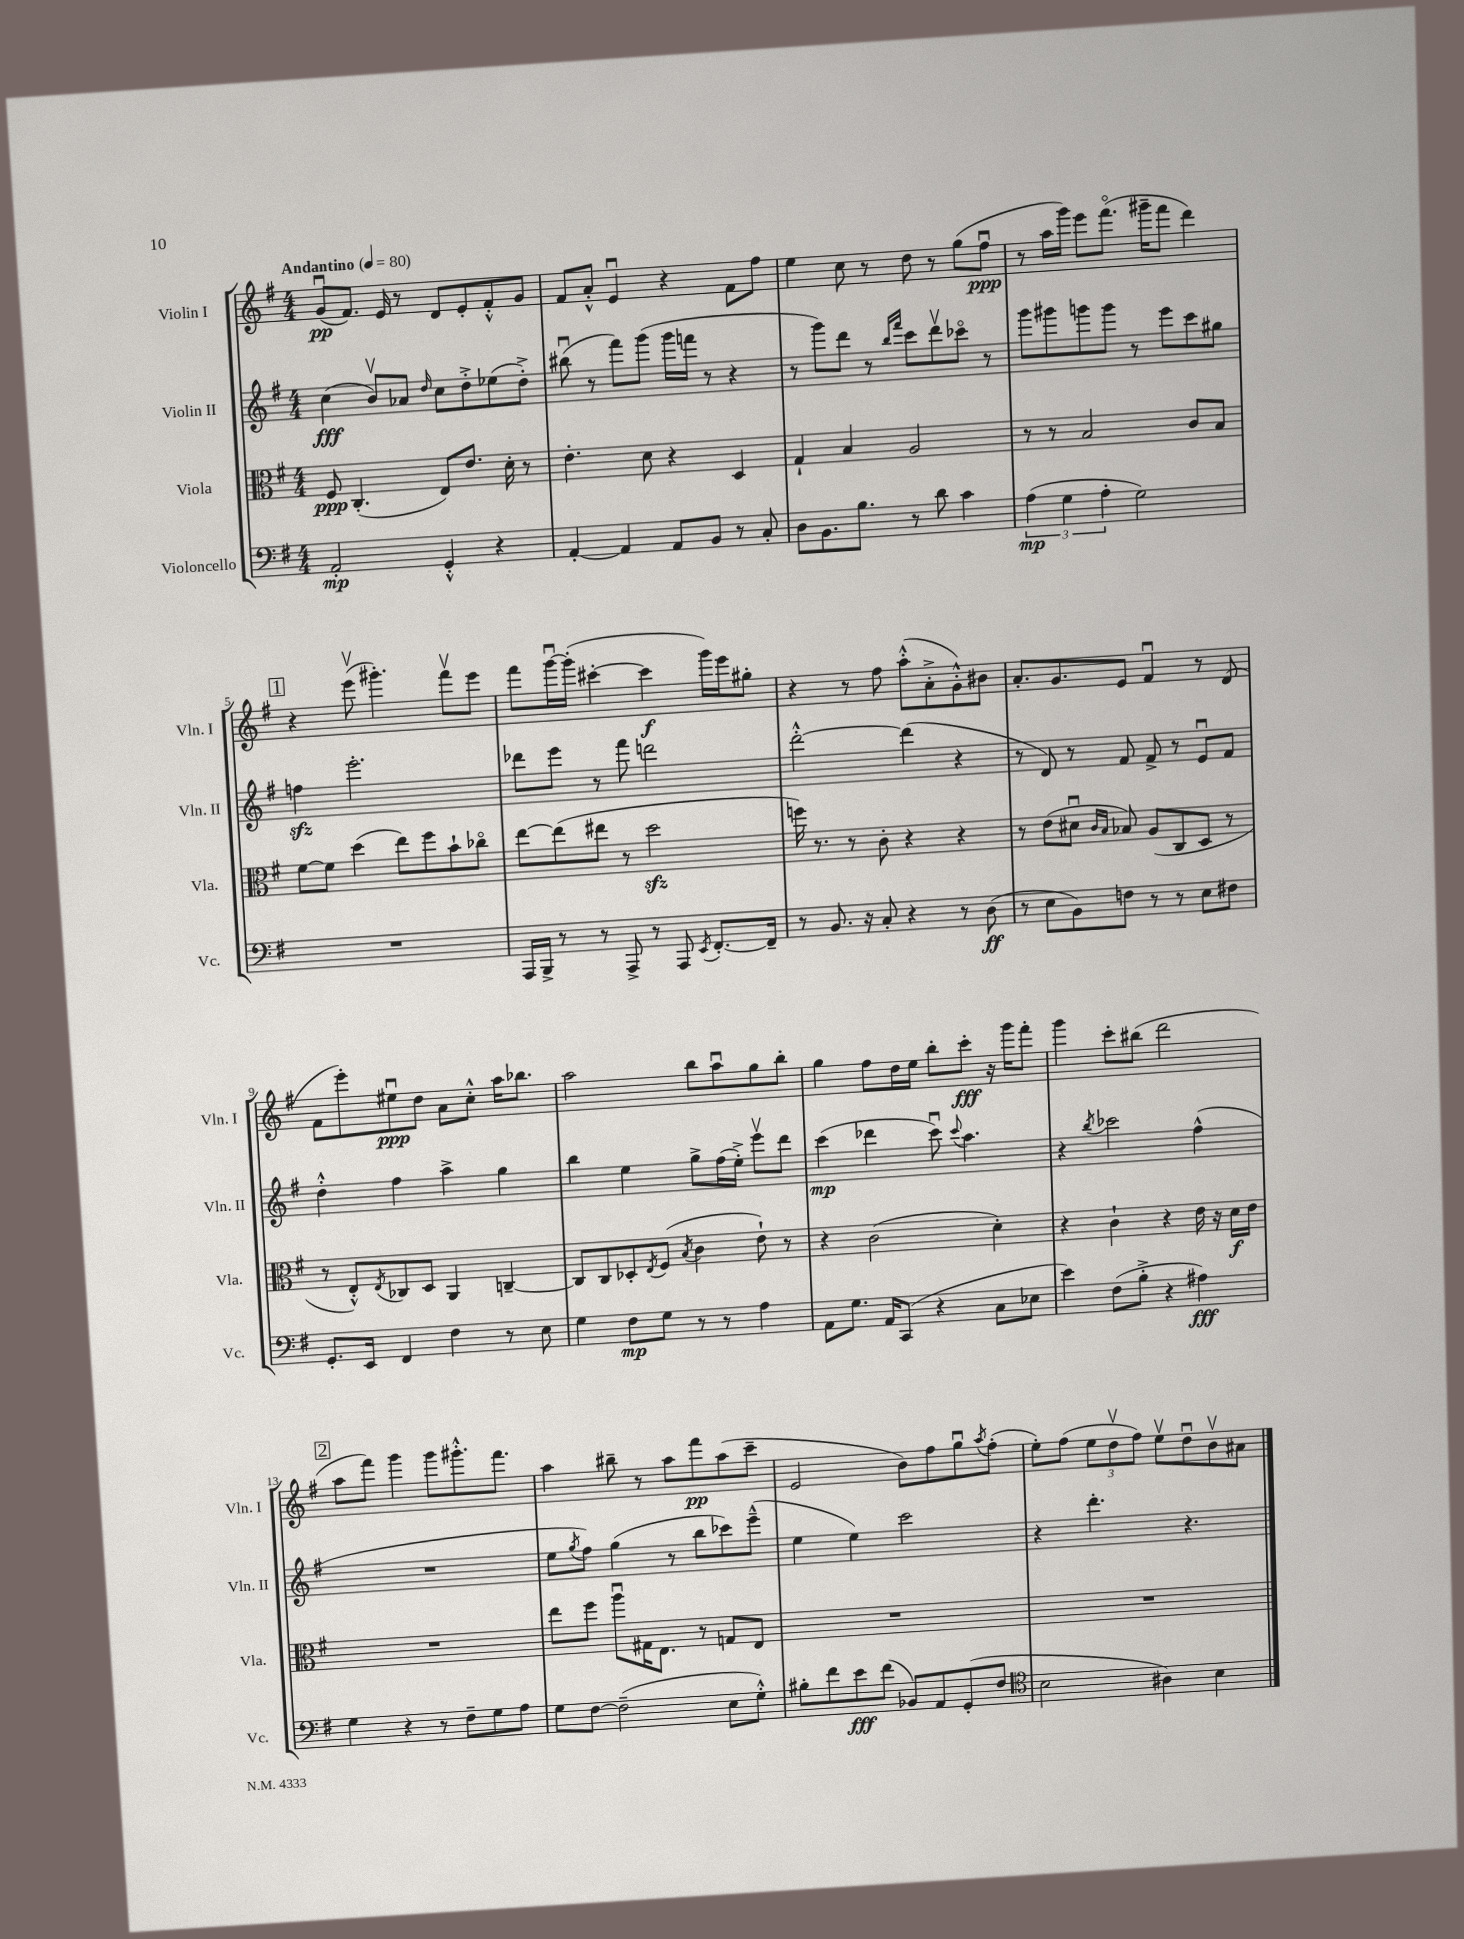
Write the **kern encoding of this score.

**kern	**dynam	**kern	**dynam	**kern	**dynam	**kern	**dynam
*part4	*part4	*part3	*part3	*part2	*part2	*part1	*part1
*staff4	*staff4	*staff3	*staff3	*staff2	*staff2	*staff1	*staff1
*I"Violoncello	*	*I"Viola	*	*I"Violin II	*	*I"Violin I	*
*I'Vc.	*	*I'Vla.	*	*I'Vln. II	*	*I'Vln. I	*
*clefF4	*	*clefC3	*	*clefG2	*	*clefG2	*
*k[f#]	*	*k[f#]	*	*k[f#]	*	*k[f#]	*
*M4/4	*	*M4/4	*	*M4/4	*	*M4/4	*
*MM80	*	*MM80	*	*MM80	*	*MM80	*
=1	=1	=1	=1	=1	=1	=1	=1
!	!	!	!	!	!	!LO:TX:a:B:t=Andantino	!
2AA'/	mp	8F#/	ppp	(4cc\	fff	(8gu/L	pp
.	.	(4.C'/	.	.	.	8.f#/J)	.
.	.	.	.	8bv/L)	.	.	.
.	.	.	.	.	.	16e/	.
.	.	.	.	8a-X/J	.	8r	.
.	.	.	.	16qqdd/	.	.	.
4GG'^^/	.	8E/L)	.	8cc\L	.	8d/L	.
.	.	8.e/J	.	8dd'^\	.	8e'/	.
4r	.	.	.	(8ee-X\	.	8f#'^^/	.
.	.	16d'\	.	.	.	.	.
.	.	8r	.	8dd'^\J)	.	8g/J	.
=2	=2	=2	=2	=2	=2	=2	=2
[4AA'/	.	4.e'\	.	(8bb#Xu\	.	8f#/L	.
.	.	.	.	8r	.	8a'^^/J	.
4AA/]	.	.	.	8fff#\L)	.	4eu/	.
.	.	8d\	.	(8ggg\J	.	.	.
8AA/L	.	4r	.	16ggg\LL	.	4r	.
.	.	.	.	16fffn\JJ	.	.	.
8BB/J	.	.	.	8r	.	.	.
8r	.	4D/	.	4r	.	8f#\L	.
8C'/	.	.	.	.	.	8ff#\J	.
=3	=3	=3	=3	=3	=3	=3	=3
8D\L	.	4G`/	.	8r	.	4ee\	.
8.BB\	.	.	.	8ggg\L)	.	.	.
.	.	4B/	.	8ddd\J	.	8cc\	.
8.B\J	.	.	.	.	.	.	.
.	.	.	.	8r	.	8r	.
.	.	.	.	16qqbb/LL	.	.	.
.	.	.	.	16qqfff#/JJ	.	.	.
8r	.	2A/	.	8ccc\L	.	8dd\	.
8d\	.	.	.	8dddv\	.	8r	.
4c\	.	.	.	8ccc-X\J	.	(8gg\L	.
.	.	.	.	8r	.	8ff#u\J	ppp
=4	=4	=4	=4	=4	=4	=4	=4
(6A\	mp	8r	.	8ggg\L	.	8r	.
.	.	8r	.	8ggg#X\	.	16aa\LL	.
6G\	.	.	.	.	.	.	.
.	.	.	.	.	.	16ggg\JJ)	.
.	.	2B/	.	8gggn\	.	8eee\L	.
6A'\	.	.	.	.	.	.	.
.	.	.	.	8ggg\J	.	(8.fff#\J	.
2G\)	.	.	.	8r	.	.	.
.	.	.	.	.	.	16ggg#X~\KL	.
.	.	.	.	8eee\L	.	8fff#\J	.
.	.	8c/L	.	8ccc\	.	4ddd\)	.
.	.	8B/J	.	8gg#X\J	.	.	.
!!LO:LB:g=z
!!LO:REH:place=s1:t=1
=5	=5	=5	=5	=5	=5	=5	=5
1r	.	[8f#\L	.	4ffnzz\	.	4r	.
.	.	8f#\J]	.	.	.	.	.
.	.	(4dd\	.	2.eee'\	.	(8eeev\	.
.	.	.	.	.	.	4.ggg#X'\)	.
.	.	8ee\L)	.	.	.	.	.
.	.	8ff#\	.	.	.	.	.
.	.	8b`\	.	.	.	8fff#v\L	.
.	.	8cc-X\J	.	.	.	8eee\J	.
=6	=6	=6	=6	=6	=6	=6	=6
16AAA/LL	.	[8ee\L	.	8ddd-X\L	.	8fff#\L	.
16BBB^/JJ	.	.	.	.	.	.	.
8r	.	(8ee\]	.	8eee\J	.	[16gggu\L	.
.	.	.	.	.	.	(16ggg'\JJ]	.
8r	.	8ee#X\J	.	8r	.	[4ccc#X'\	.
8AAA^/	.	8r	.	8fff#\	.	.	.
8r	.	2ddzz\	.	2dddn\	.	4ccc#\]	f
8AAA/	.	.	.	.	.	.	.
8qEE/	.	.	.	.	.	.	.
[8.FF#'/L	.	.	.	.	.	16ggg\LL)	.
.	.	.	.	.	.	16eee\J	.
.	.	.	.	.	.	8gg#X'\J	.
16FF#~/Jk]	.	.	.	.	.	.	.
=7	=7	=7	=7	=7	=7	=7	=7
8r	.	16ffn\)	.	[2ddd'^^\	.	4r	.
.	.	8.r	.	.	.	.	.
8.BB/	.	.	.	.	.	.	.
.	.	8r	.	.	.	8r	.
16r	.	.	.	.	.	.	.
8C'/	.	8c'\	.	.	.	8ff#\	.
4r	.	4r	.	(4ddd\]	.	(8aa'^^\L	.
.	.	.	.	.	.	8a'^\	.
8r	.	4r	.	4r	.	8g'^^\)	.
(8D\	ff	.	.	.	.	8b#X\J	.
=8	=8	=8	=8	=8	=8	=8	=8
8r	.	8r	.	8r	.	8.a'/L	.
8E\L	.	(8e\L	.	8d/)	.	.	.
.	.	.	.	.	.	8.g/	.
8BB\)	.	8d#Xu\J	.	8r	.	.	.
.	.	16qqc/LL	.	.	.	.	.
.	.	16qqB/JJ	.	.	.	.	.
8Fn\J	.	8B-X/)	.	8f#/	.	8e/J	.
8r	.	(8A/L	.	8f#^/	.	4f#u/	.
8r	.	8C/	.	8r	.	.	.
8E\L	.	8D/J	.	8eu/L	.	8r	.
8F#X\J	.	8r	.	8f#/J	.	(8d/	.
!!LO:LB:g=z
=9	=9	=9	=9	=9	=9	=9	=9
8.GG'/L	.	8r	.	4dd'^^\	.	8f#\L	.
.	.	8E'^^/L)	.	.	.	8eee'\)	.
16EE/Jk	.	.	.	.	.	.	.
.	.	8qE/	.	.	.	.	.
4FF#/	.	8C-X/	.	4ff#\	.	8ee#Xu\	ppp
.	.	8D/J	.	.	.	8dd\J	.
4F#\	.	4AA/	.	4aa^\	.	8a\L	.
.	.	.	.	.	.	8cc'^^\J	.
8r	.	[4Cn~/	.	4gg\	.	16aa\KL	.
.	.	.	.	.	.	8.bb-X\J	.
8E\	.	.	.	.	.	.	.
=10	=10	=10	=10	=10	=10	=10	=10
4G\	.	8C/L]	.	4bb\	.	2aa\	.
.	.	8C/	.	.	.	.	.
8F#\L	mp	8D-X'/	.	4ee\	.	.	.
.	.	8qE/	.	.	.	.	.
8G\J	.	(8F#/J	.	.	.	.	.
.	.	8qB/	.	.	.	.	.
8r	.	4c\	.	8gg^\L	.	8bb\L	.
8r	.	.	.	(16ff#\L	.	8aau\	.
.	.	.	.	16ee'^\JJ)	.	.	.
4A\	.	8e`\)	.	8eeev\L	.	8gg\	.
.	.	8r	.	8ddd\J	.	8bb'\J	.
=11	=11	=11	=11	=11	=11	=11	=11
8AA\L	.	4r	.	(4ccc\	mp	4gg\	.
8.G\J	.	.	.	.	.	.	.
.	.	(2c\	.	4ddd-X\	.	8ff#\L	.
16AA/KL	.	.	.	.	.	.	.
(8CC/J	.	.	.	.	.	16dd\L	.
.	.	.	.	.	.	16ee\JJ	.
4r	.	.	.	8cccu\)	.	8bb'\L	.
.	.	.	.	8qqccc/	.	.	.
.	.	.	.	4.aa\	.	8ccc'\J	fff
8C\L	.	4d'\)	.	.	.	16r	.
.	.	.	.	.	.	16ggg\KL	.
8E-X\J	.	.	.	.	.	8fff#'\J	.
=12	=12	=12	=12	=12	=12	=12	=12
4e\)	.	4r	.	4r	.	4ggg\	.
.	.	.	.	8qbb/	.	.	.
(8F#\L	.	4c`\	.	2ccc-X\	.	8ccc'\L	.
8B'^\J	.	.	.	.	.	(8bb#X\J	.
4r	.	4r	.	.	.	2ddd\	.
4A#X\)	fff	16e\	.	(4ff#^^\	.	.	.
.	.	16r	.	.	.	.	.
.	.	16d\LL	f	.	.	.	.
.	.	16e\JJ	.	.	.	.	.
!!LO:LB:g=z
!!LO:REH:place=s1:t=2
=13	=13	=13	=13	=13	=13	=13	=13
4G\	.	1r	.	1r	.	8aa\L	.
.	.	.	.	.	.	8fff#\J)	.
4r	.	.	.	.	.	4ggg\	.
8r	.	.	.	.	.	8ggg\L	.
8F#~\L	.	.	.	.	.	8.ggg#X'^^\	.
8G\	.	.	.	.	.	.	.
.	.	.	.	.	.	8.fff#\J	.
8A\J	.	.	.	.	.	.	.
=14	=14	=14	=14	=14	=14	=14	=14
8G\L	.	8ee\L	.	8ee\L	.	4aa\	.
.	.	.	.	8qgg/	.	.	.
[8F#\J	.	8ff#\J	.	8ff#\J)	.	.	.
(2F#~\]	.	8aau\L	.	(4gg\	.	8bb#X~\	.
.	.	16G#X\K	.	.	.	8r	.
.	.	8.E\J	.	.	.	.	.
.	.	.	.	8r	.	8aa\L	.
.	.	8r	.	8bb\L	.	8fff#\	pp
8E\L	.	8Gn/L	.	8ccc-X\)	.	(8aa\	.
8G'^^\J)	.	8E/J	.	(8eee~^^\J	.	8ccc~\J	.
=15	=15	=15	=15	=15	=15	=15	=15
8B#X'\L	.	1r	.	4ee\	.	2e/	.
8f#\	.	.	.	.	.	.	.
8e\	fff	.	.	4ee\)	.	.	.
(8f#\J	.	.	.	.	.	.	.
8BB-X/L)	.	.	.	2ccc\	.	8b\L)	.
8AA/	.	.	.	.	.	8ff#\	.
(8GG'/	.	.	.	.	.	8ggu\	.
.	.	.	.	.	.	8qaa/	.
8F#/J	.	.	.	.	.	(8ff#'\J	.
=16	=16	=16	=16	=16	=16	=16	=16
*clefC4	*	*	*	*	*	*	*
2B\	.	1r	.	4r	.	8ee'\L)	.
.	.	.	.	.	.	(8ff#\J	.
.	.	.	.	4.ddd'\	.	12ee\L	.
.	.	.	.	.	.	12ddv\	.
.	.	.	.	.	.	12ff#\J)	.
4A#X\)	.	.	.	.	.	8eev\L	.
.	.	.	.	4.r	.	8ddu\	.
4B\	.	.	.	.	.	8bv\	.
.	.	.	.	.	.	8a#X\J	.
==	==	==	==	==	==	==	==
*-	*-	*-	*-	*-	*-	*-	*-
